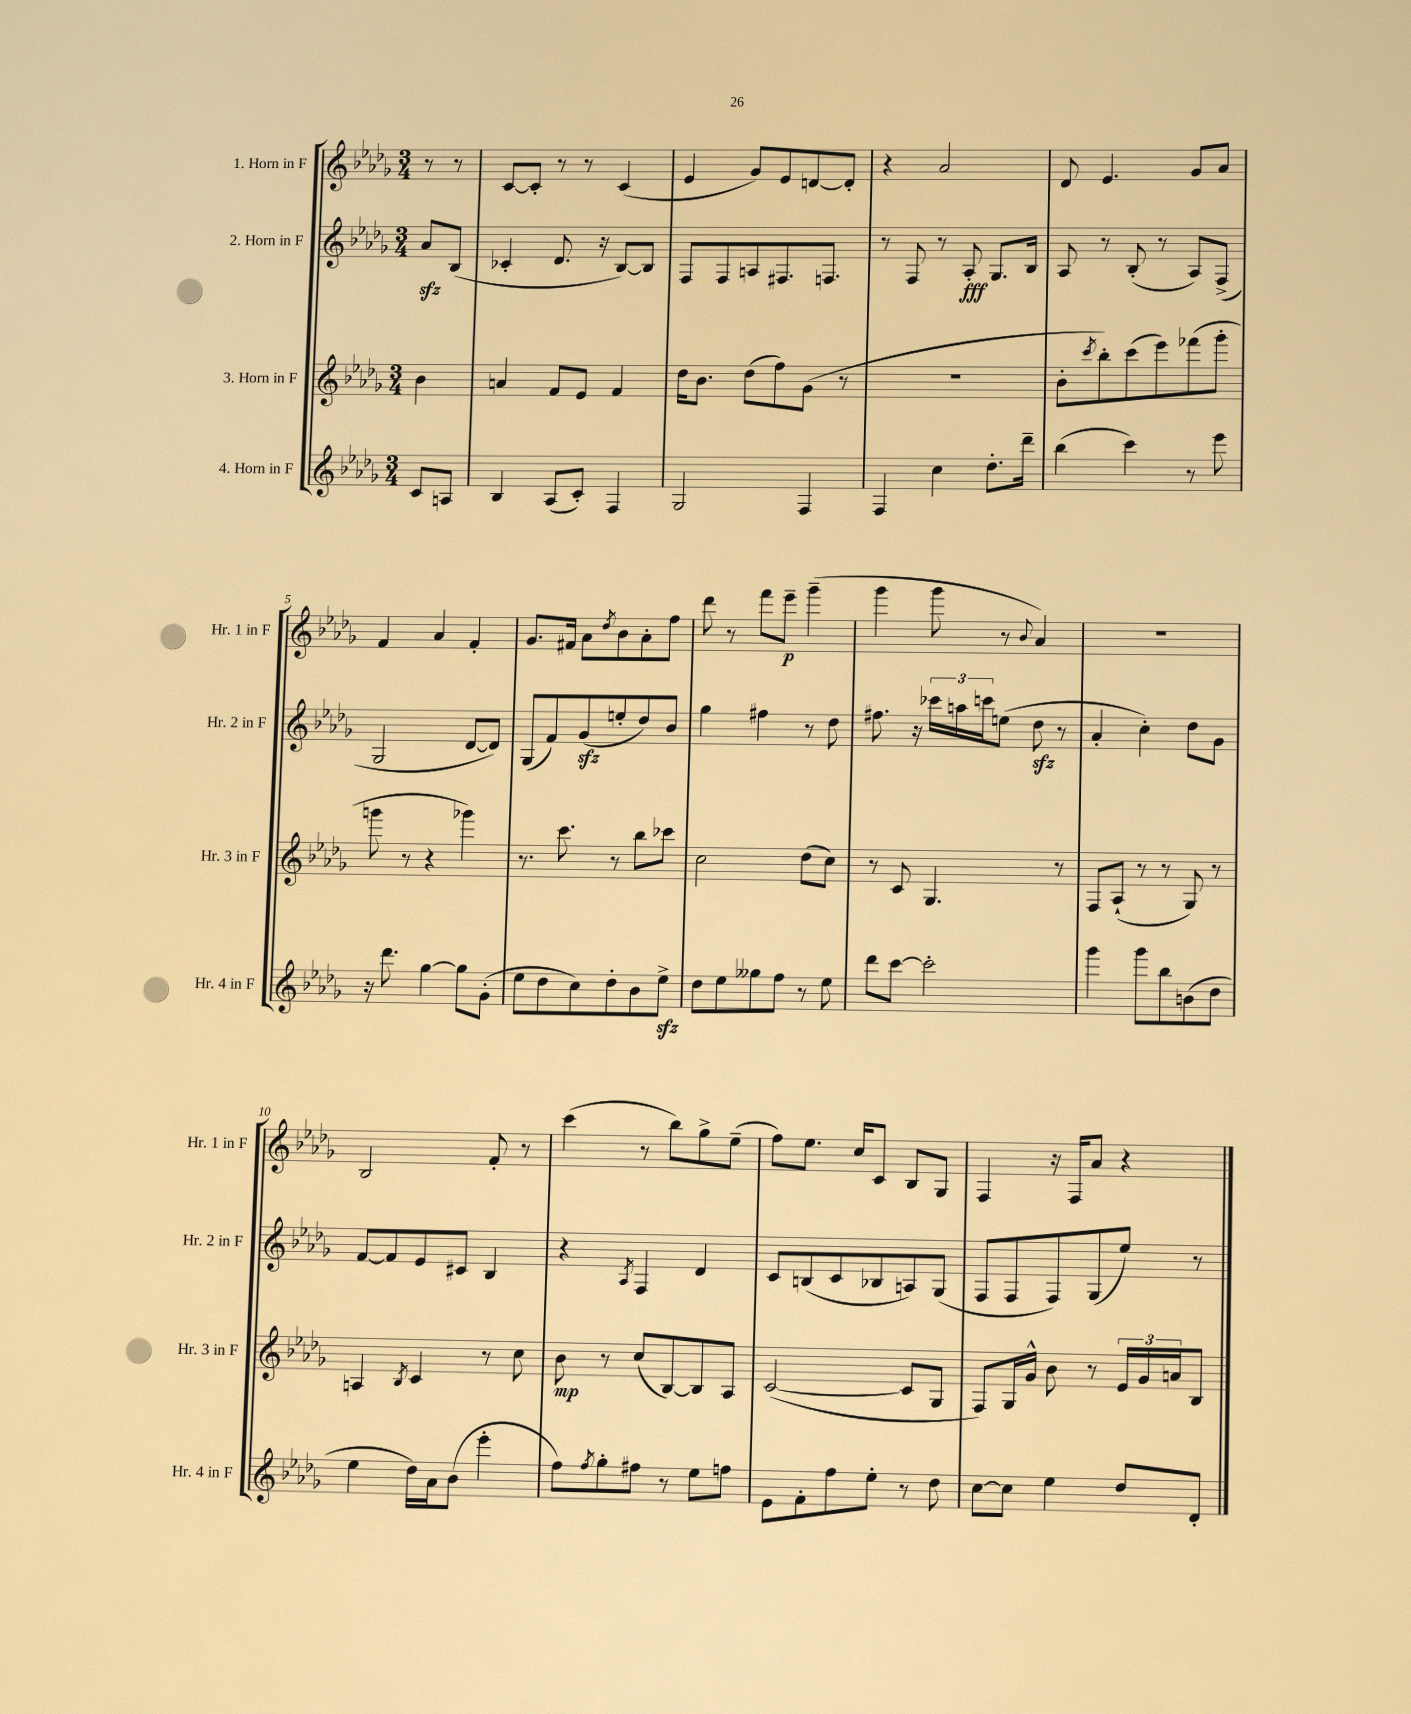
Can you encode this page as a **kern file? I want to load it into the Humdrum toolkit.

**kern	**kern	**kern	**kern
*staff4	*staff3	*staff2	*staff1
*clefG2	*clefG2	*clefG2	*clefG2
*k[b-e-a-d-g-]	*k[b-e-a-d-g-]	*k[b-e-a-d-g-]	*k[b-e-a-d-g-]
*M3/4	*M3/4	*M3/4	*M3/4
8c	4b-	8a-	8r
8A	.	(8B-	8r
=	=	=	=
4B-	4a	4c-'	[8c
.	.	.	8c']
(8A-	8f	8.d-	8r
8c')	8e-	.	8r
.	.	16r	.
4F	4f	[8B-)	(4c
.	.	8B-]	.
=	=	=	=
2G-	16dd-	8F	4e-
.	8.b-	.	.
.	.	8F	.
.	(8dd-	8A	8g-)
.	8ff)	8.F#	8e-
4F	(8g-	.	[8d
.	.	8.F	.
.	8r	.	8d']
=	=	=	=
4F	2.r	8r	4r
.	.	8F	.
4cc	.	8r	2a-
.	.	8A-'	.
8.dd-'	.	8.G-	.
16ddd-~	.	16B-	.
=	=	=	=
(4bb-	8b-'	8A-	8d-
.	8qccc	.	.
.	8bb-')	8r	4.e-
4ccc)	(8ccc	(8B-'	.
.	8eee-)	8r	.
8r	(8fff-	8A-)	8g-
8eee-	8ggg-'	(8F^	8a-
=	=	=	=
16r	8ggg	2G-	4f
8.ddd-	.	.	.
.	8r	.	.
[4gg-	4r	.	4a-
8gg-]	4ggg-)	[8d-	4f'
(8g-'	.	8d-])	.
=	=	=	=
8ee-	8.r	(8G-	8.g-
8dd-	.	8f)	.
.	8.ccc	.	16f#
8cc)	.	(8g-	8a-
.	.	.	8qdd-
8dd-'	8r	8ee'	8b-
8b-	8bb-	8dd-)	8a-'
8ee-^	8ccc-	8b-	8ff
=	=	=	=
8dd-	2cc	4gg-	8ddd-
8ee-	.	.	8r
8gg--	.	4ff#	8fff
8ff	.	.	8eee-~
8r	(8dd-	8r	(4ggg-~
8ee-	8cc)	8dd-	.
=	=	=	=
8ddd-	8r	8.ff#	4ggg-
[8ccc	8c	.	.
.	.	16r	.
2ccc']	4.G-	24ccc-	8ggg-
.	.	24aa	.
.	.	24ccc	.
.	.	(8ee	8r
.	.	.	8qqb-
.	.	8dd-	4a-)
.	8r	8r	.
=	=	=	=
4ggg-	8F	4a-'	2.r
.	(8A-`	.	.
8ggg-	8r	4cc')	.
8bb-	8r	.	.
(8b	8G-)	8dd-	.
8dd-	8r	8g-	.
=	=	=	=
4ee-	4A	[8f	2B-
.	.	8f]	.
.	8qB-	.	.
16dd-)	4c	8e-	.
16a-	.	.	.
(8b-	.	8c#	.
4eee-'	8r	4B-	8f'
.	8cc	.	8r
=	=	=	=
8ff)	8b-	4r	(4ccc
8qff	.	.	.
8gg-'	8r	.	.
.	.	8qA-	.
8ff#	(8cc	4F	8r
8r	[8B-)	.	8bb-)
8ee-	8B-]	4d-	8gg-^
8ff	8A-	.	(8ee-~
=	=	=	=
8e-	([2c	8c	8ff)
8f'	.	(8B	8.ee-
8ff	.	8c	.
.	.	.	16cc
8ee-'	.	8B-	8c
8r	8c]	8A)	8B-
8dd-	8G-	(8G-	8G-
=	=	=	=
[8cc	8F)	8F	4F
8cc]	16G-	8F	.
.	16g-^^	.	.
4ee-	8b-	8F)	16r
.	.	.	16F
.	8r	(8G-	8a-
8dd-	24e-	8ee-)	4r
.	24g-	.	.
.	24a	.	.
8d-'	8B-	8r	.
==	==	==	==
*-	*-	*-	*-
